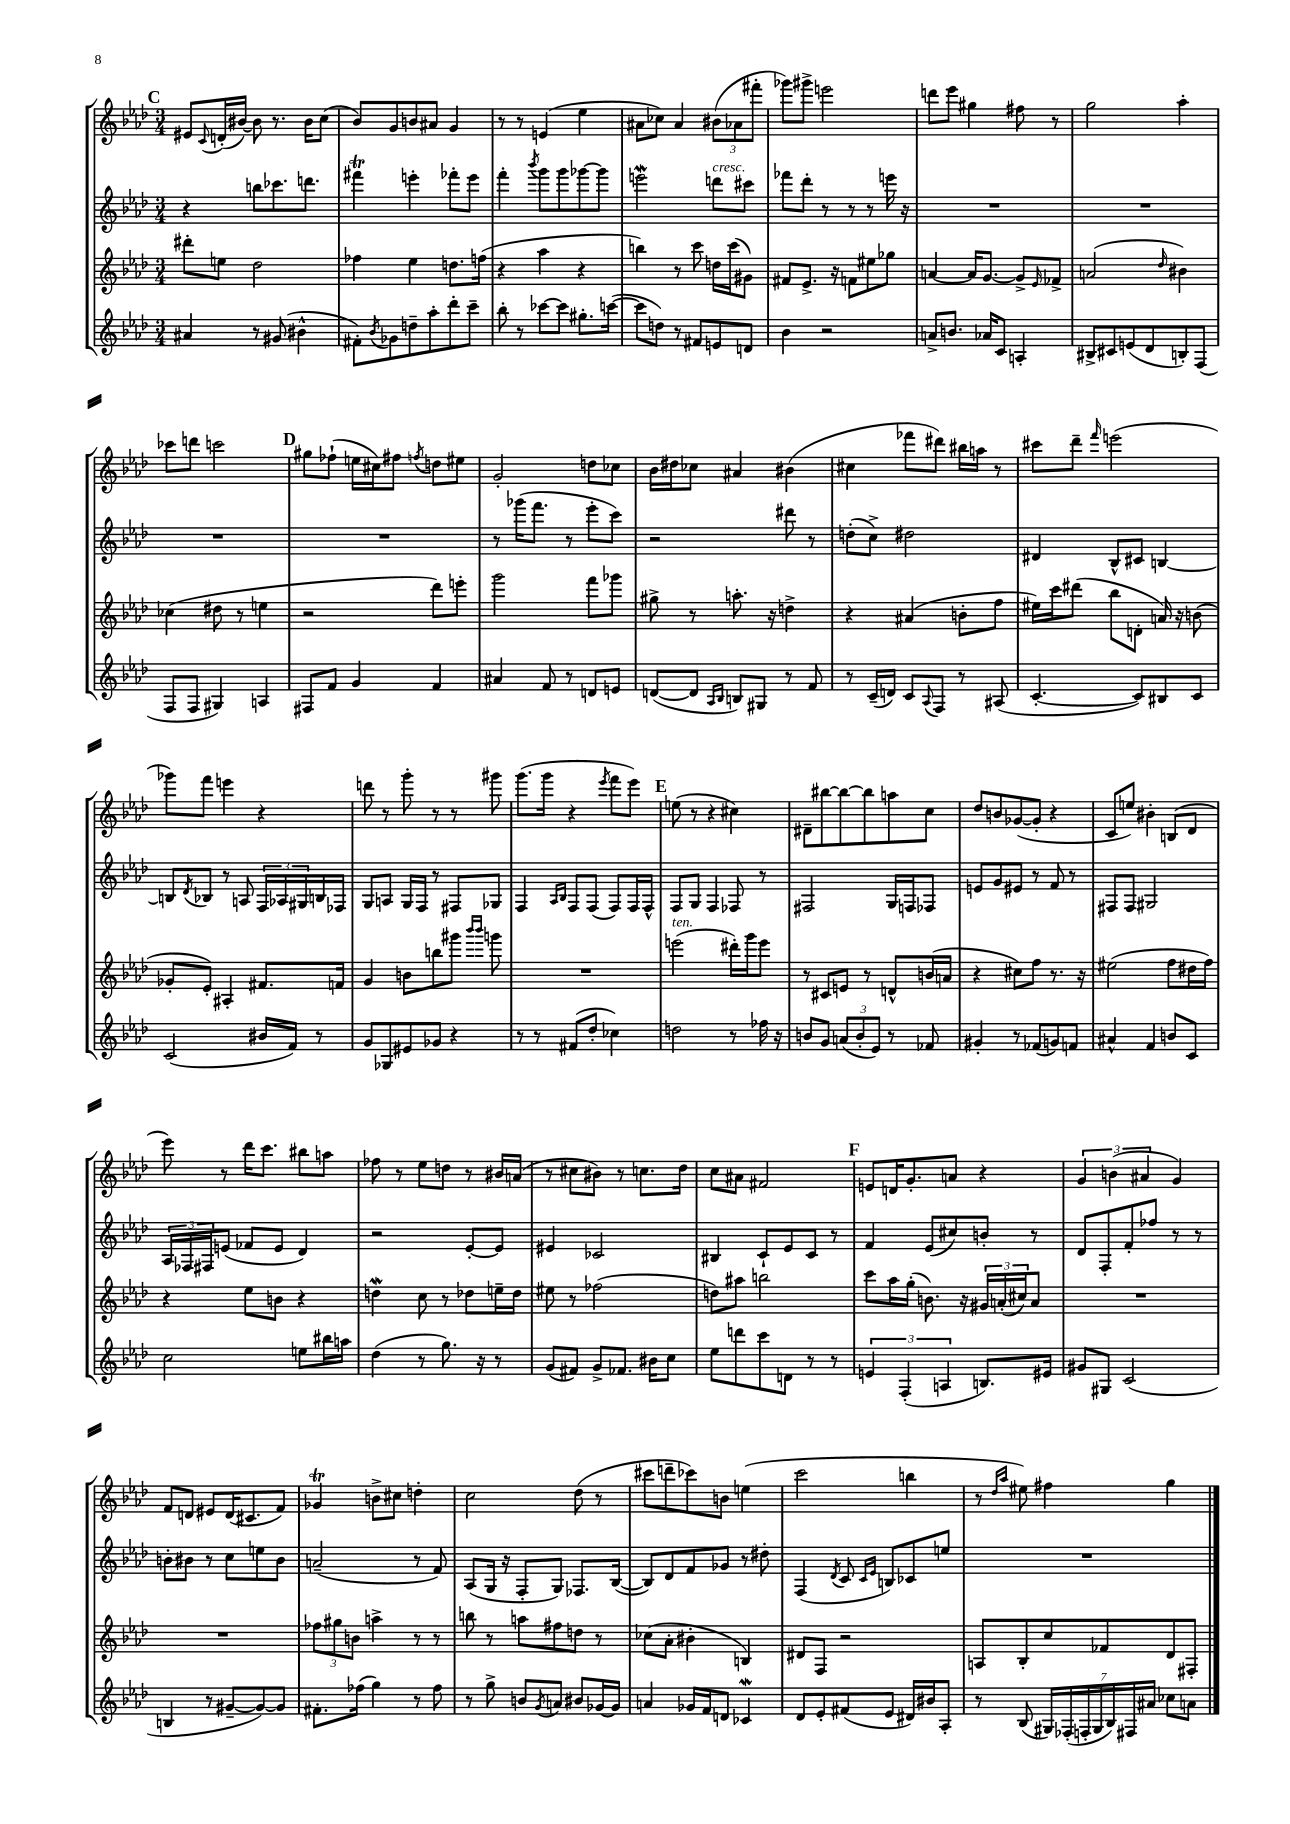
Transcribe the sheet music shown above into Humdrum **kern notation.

**kern	**kern	**kern	**kern
*staff4	*staff3	*staff2	*staff1
*clefG2	*clefG2	*clefG2	*clefG2
*k[b-e-a-d-]	*k[b-e-a-d-]	*k[b-e-a-d-]	*k[b-e-a-d-]
*M3/4	*M3/4	*M3/4	*M3/4
4a#	8ddd#'	4r	8e#
.	.	.	8qqc
.	8ee	.	(16d'
.	.	.	[16b#)
8r	2dd-	8bb	8b#]
(8g#	.	8.ccc-	8.r
4b#^^	.	.	.
.	.	8.ddd	16b#
.	.	.	(8cc
=	=	=	=
8f#')	4ff-	4fff#	8b-)
8qb-	.	.	.
8g-	.	.	8g
8dd~	4ee-	4eee'	8b
8aa-'	.	.	8a#
8ddd-'	8.dd	8fff-'	4g
8ccc~	.	8eee	.
.	(16ff	.	.
=	=	=	=
8bb-'	4r	4fff'	8r
8r	.	.	8r
.	.	8qbbb-	.
[8ccc-	4aa-	8ggg	(4e
8ccc-]	.	8ggg	.
8.gg#'	4r	[8ggg-	4ee-
.	.	8ggg-]	.
([16ccc	.	.	.
=	=	=	=
8ccc]	4bb)	2eee	8a#
8dd)	.	.	8cc-)
8r	8r	.	4a#
8f#	8ccc	.	.
8e	16dd	8ddd	(12b#
.	(16ccc	.	.
.	.	.	12a-
8d	8g#)	8ccc#	.
.	.	.	12fff#'
=	=	=	=
4b-	8f#	8fff-	8ggg-)
.	8.e-^	8ddd-'	8ggg#^
2r	.	8r	2eee
.	16r	.	.
.	8f	8r	.
.	8ee#	8r	.
.	8gg-	16eee	.
.	.	16r	.
=	=	=	=
8a^	[4a	2.r	8ddd
8.b	.	.	8eee-
.	16a]	.	4gg#
16a-	[8.g	.	.
8c	.	.	.
4A'	8g^]	.	8ff#
.	16qqe-	.	.
.	8f-^	.	8r
=	=	=	=
8B#^	(2a	2.r	2gg
8c#	.	.	.
(8e	.	.	.
8d-	.	.	.
.	16qqdd-	.	.
8B')	4b#)	.	4aa-'
(8F	.	.	.
=	=	=	=
8F	(4cc-	2.r	8ccc-
8F	.	.	8ddd
4G#)	8dd#	.	2ccc
.	8r	.	.
4A	4ee	.	.
=	=	=	=
8F#	2r	2.r	8gg#
8f	.	.	(8ff-`
4g	.	.	16ee
.	.	.	16cc#)
.	.	.	8ff#
.	.	.	8qff
4f	8ddd-)	.	8dd
.	8eee'	.	8ee#
=	=	=	=
4a#	2ggg	8r	2g'
.	.	(16ggg-	.
.	.	8.fff	.
8f	.	.	.
8r	.	8r	.
8d	8fff	8eee-'	8dd
8e	8ggg-	8ccc)	8cc-
=	=	=	=
([8d	8gg#^	2r	16b-
.	.	.	16dd#
8d]	8r	.	8cc-
16qqA-	.	.	.
16qqB-	.	.	.
8B)	8.aa'	.	4a#
8G#	.	.	.
.	16r	.	.
8r	4dd^	8ddd#	(4b#
8f	.	8r	.
=	=	=	=
8r	4r	(8dd'	4cc#
(16c~	.	8cc^)	.
16d)	.	.	.
8c	(4a#	2dd#	8fff-
8qqA-	.	.	.
8F	.	.	8ddd#)
8r	8b'	.	16bb#
.	.	.	16aa
(8A#	8ff	.	8r
=	=	=	=
[4.c'	16ee#)	4d#	8ccc#
.	16ccc	.	.
.	(8ddd#	.	8ddd-~
.	.	.	16qqfff
.	8bb-	8B-^^	(2eee
8c])	8d'	8c#	.
8B#	16a)	[4B	.
.	16r	.	.
8c	(8b	.	.
=	=	=	=
(2c	8g-'	8B]	8ggg-)
.	.	8qd-	.
.	8e-')	8B-	8fff
.	4A#'	8r	4eee
.	.	8A	.
16b#	8.f#	24F	4r
.	.	24A-	.
16f)	.	.	.
.	.	24G#	.
8r	.	16B	.
.	16f	16F-	.
=	=	=	=
8g	4g	8G	8ddd
8G-	.	8A	8r
8e#	8b	16G	8ggg'
.	.	16F	.
8g-	8bb	8r	8r
4r	8ggg#	8F#	8r
.	16qqbbb-	.	.
.	16qqbbb-	.	.
.	8ggg	8G-	8ggg#
=	=	=	=
8r	2.r	4F	(8.ggg
8r	.	.	.
.	.	.	16ggg
.	.	16qqA-	.
.	.	16qqB-	.
(8f#	.	8F	4r
8dd-'	.	(8F	.
.	.	.	8qeee-
4cc-)	.	8F)	8fff
.	.	16F	8eee-)
.	.	16F^^	.
=	=	=	=
2dd	(2eee	8F	(8ee
.	.	8G	8r
.	.	4F	4r
8r	16ddd#')	8F-	4cc#)
.	16ggg	.	.
16ff-	8eee	8r	.
16r	.	.	.
=	=	=	=
8b	8r	2F#	8d#~
8g	8c#	.	[8bb#
(12a	8e	.	8bb#_
12b'	.	.	.
.	8r	.	8bb#]
12e-)	.	.	.
8r	8d^^	16G	8aa
.	.	16F	.
8f-	(16b	8F-	8cc
.	16a	.	.
=	=	=	=
4g#'	4r	8e	8dd-
.	.	8g	8b
8r	8cc#)	8e#	([8g-
(8f-	8ff	8r	8g-']
8g)	8.r	8f	4r
8f	.	8r	.
.	16r	.	.
=	=	=	=
4a#^^	(2ee#	8F#	8c
.	.	8F#	8ee)
4f	.	2G#	4b#'
8b	8ff	.	(8B
8c	16dd#	.	8d-
.	16ff)	.	.
=	=	=	=
2cc	4r	24A-	8eee-)
.	.	24F-	.
.	.	24F#	.
.	.	(8e	8r
.	8ee-	8f-	16ddd-
.	.	.	8.ccc
.	8b	8e	.
8ee	4r	4d-)	8bb#
16bb#	.	.	8aa
16aa	.	.	.
=	=	=	=
(4dd-	4dd	2r	8ff-
.	.	.	8r
8r	8cc	.	8ee-
8.gg)	8r	.	8dd
.	8dd-	[8e-'	8r
16r	.	.	.
8r	16ee~	8e-]	16b#
.	16dd-	.	(16a
=	=	=	=
(8g	8ee#	4e#	8r
8f#)	8r	.	8cc#
8g^	(2ff-	2c-	8b#)
8.f-	.	.	8r
.	.	.	8.cc
16b#	.	.	.
8cc	.	.	.
.	.	.	16dd-
=	=	=	=
8ee-	8dd)	4B#	8cc
8ddd	8aa#	.	8a#
8ccc	2bb	8c`	2f#
8d	.	8e-	.
8r	.	8c	.
8r	.	8r	.
=	=	=	=
6e	8ccc	4f	8e
.	16aa-	.	16d
(6F'	.	.	.
.	(16gg'	.	8.g'
.	8.b)	(8e-	.
6A	.	.	.
.	.	8cc#)	8a
.	16r	.	.
8.B)	24g#	8b'	4r
.	(24a'	.	.
.	24cc#)	.	.
.	8a	8r	.
16e#	.	.	.
=	=	=	=
8g#	2.r	8d-	6g
8G#	.	8F'	.
.	.	.	(6b
(2c	.	8f'	.
.	.	.	6a#
.	.	8ff-	.
.	.	8r	4g)
.	.	8r	.
=	=	=	=
4B	2.r	8b'	8f
.	.	8b#	8d
8r	.	8r	8e#
[8g#~	.	8cc	(16d
.	.	.	8.c#
8g#_)	.	8ee	.
8g#]	.	8b#	8f)
=	=	=	=
8.f#'	12ff-	(2a~	4g-
.	12gg#	.	.
.	12b	.	.
(16ff-	.	.	.
4gg)	4aa^	.	8b^
.	.	.	8cc#
8r	8r	8r	4dd'
8ff-	8r	8f)	.
=	=	=	=
8r	8bb	(8A-	2cc
8gg^	8r	16G	.
.	.	16r	.
8b	8aa	8F'	.
8qg	.	.	.
8a	8ff#	8G)	.
8b#	8dd	8.F-	(8dd-
[16g-	8r	.	8r
16g-]	.	([16B-	.
=	=	=	=
4a	(8cc-	8B-])	8ccc#
.	8a-'	8d-	8ddd~
16g-	4b#'	8f	8ccc-)
16f	.	.	.
8d	.	8g-	8b
4c-	4B)	8r	(4ee
.	.	8dd#'	.
=	=	=	=
8d-	8d#	(4F	2ccc
8e-'	8F	.	.
.	.	8qd-	.
(8f#	2r	8c	.
.	.	16qqc	.
.	.	16qqe-	.
8e-	.	8B)	.
16d#)	.	8c-	4bb
16b#	.	.	.
8A-'	.	8ee	.
=	=	=	=
8r	8A	2.r	8r
.	.	.	16qqdd-
.	.	.	16qqaa-
(8B-	8B-'	.	8ee#)
28G#)	8cc	.	4ff#
(28F-'	.	.	.
28F'	.	.	.
28G#	.	.	.
.	8f-	.	.
28B-)	.	.	.
28F#	.	.	.
28a#	.	.	.
8cc-	8d-	.	4gg
8a	8F#'	.	.
==	==	==	==
*-	*-	*-	*-
